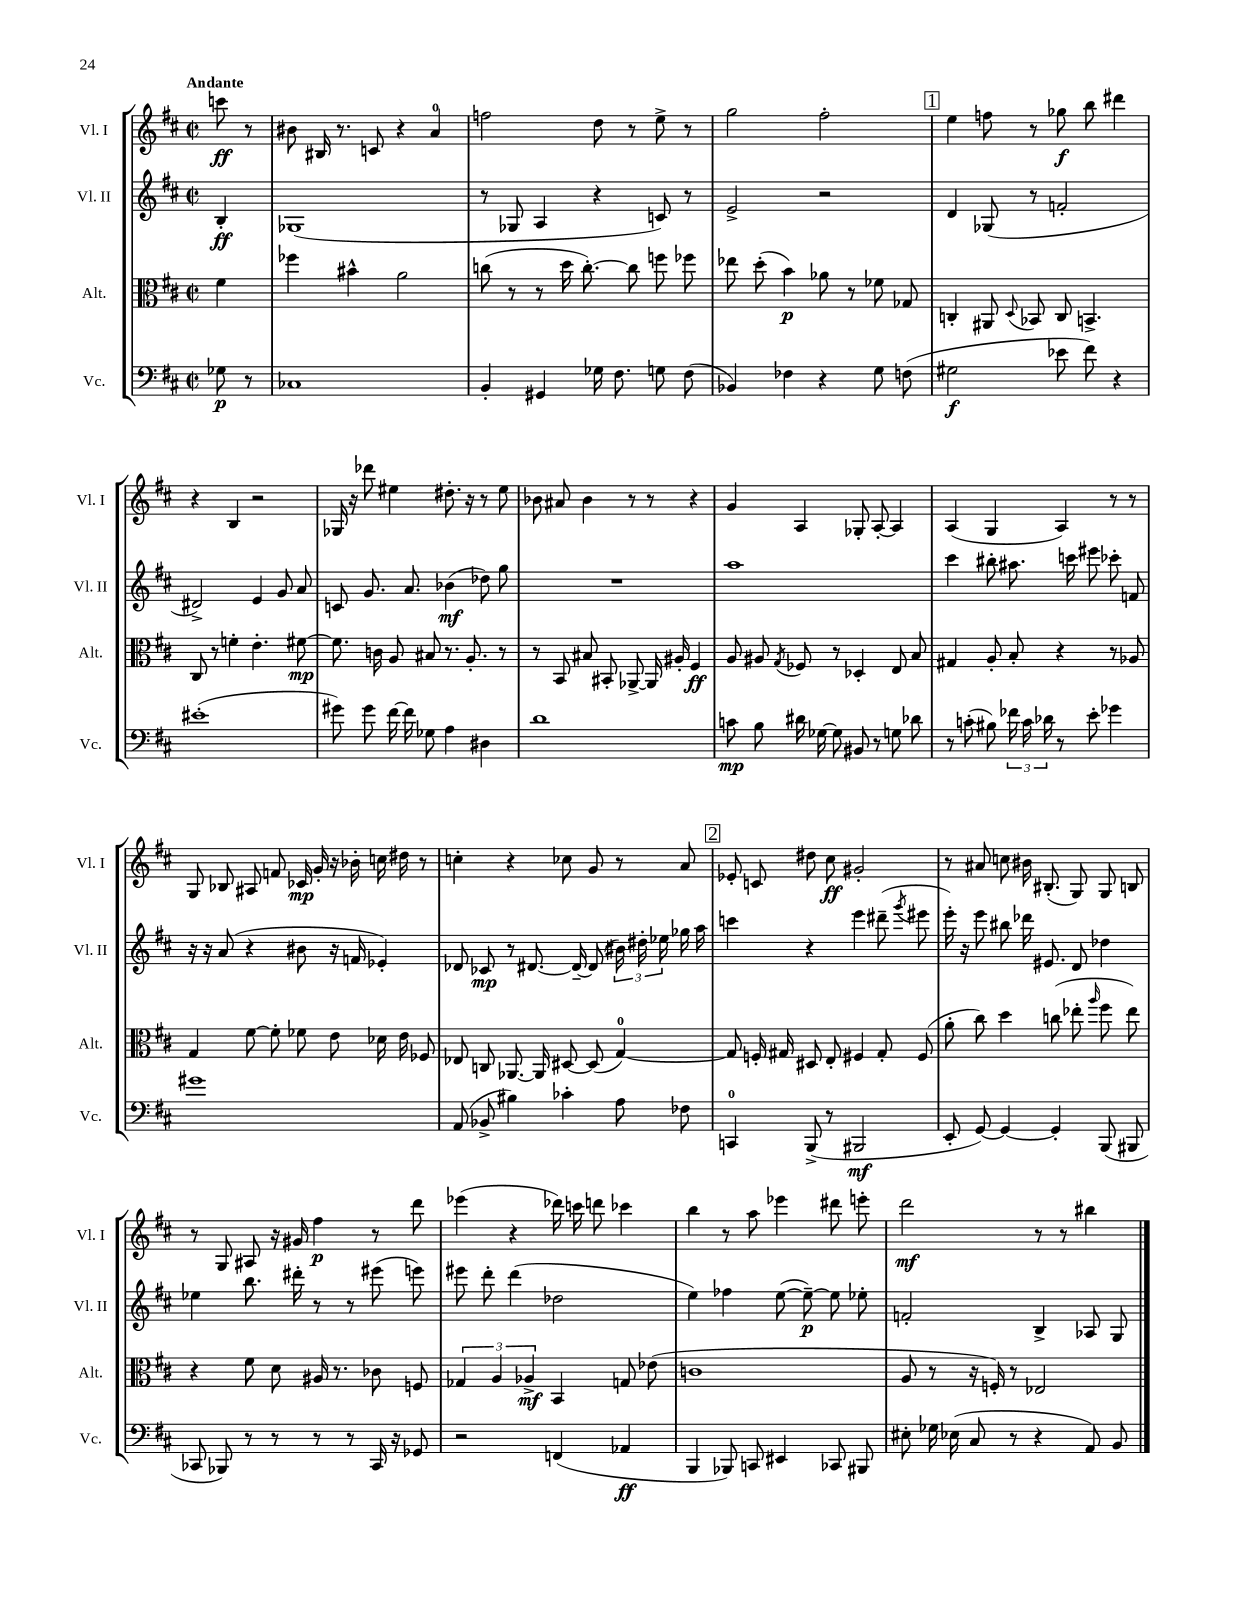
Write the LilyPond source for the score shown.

<<
\new StaffGroup <<
\new Staff = "s0" \with { instrumentName = "Vl. I" shortInstrumentName = "Vl. I" } {
    \clef treble \key d \major \defaultTimeSignature \time 2/2 \partial 4 \tempo "Andante"
    \autoBeamOff c'''8\ff r8 |
    bis'8 bis16 r8. c'8 r4 a'4-0 |
    f''2 d''8 r8 e''8-> r8 |
    g''2 fis''2-. |
    \mark \markup { \box "1" } e''4 f''8 r8 ges''8\f b''8 dis'''4 |
    r4 b4 r2 |
    ges16 r16 des'''8 eis''4 dis''8.-. r16 r8 eis''8 |
    bes'8 ais'8 bes'4 r8 r8 r4 |
    g'4 a4 ges8-. a8~-. a4 |
    a4( g4 a4) r8 r8 |
    g8 bes8 ais8 f'8 ces'16\mp g'16-. r16 bes'16-. c''16 dis''16 r8 |
    c''4-. r4 ces''8 g'8 r8 a'8 |
    \mark \markup { \box "2" } ees'8-. c'8 dis''8 cis''8\ff gis'2-. |
    r8 ais'8 c''8 bis'16 bis8.-.( g8) g8 b8 |
    r8 g8 ais8 r16 gis'16 fis''4\p r8 d'''8 |
    ees'''4( r4 des'''16) c'''16 d'''8 ces'''4 |
    b''4 r8 a''8 ees'''4 dis'''8 e'''8-. |
    d'''2\mf r8 r8 bis''4 \bar "|." |
}
\new Staff = "s1" \with { instrumentName = "Vl. II" shortInstrumentName = "Vl. II" } {
    \clef treble \key d \major \defaultTimeSignature \time 2/2 \partial 4
    \autoBeamOff b4-.\ff |
    ges1( |
    r8 ges8 a4 r4 c'8) r8 |
    e'2-> r2 |
    \mark \markup { \box "1" } d'4 ges8( r8 f'2-. |
    dis'2->) e'4 g'8 a'8 |
    c'8 g'8. a'8. bes'4\mf( des''8) g''8 |
    R1 |
    a''1 |
    cis'''4 bis''8-. ais''8. c'''16 eis'''8 ces'''8-. f'8 |
    r16 r16 a'8( r4 bis'8 r16 f'16 ees'4-.) |
    des'8 ces'8\mp r8 dis'8.~ dis'16~-- dis'8( \tuplet 3/2 { bis'16) dis''16-. ees''16 } ges''16 a''16 |
    \mark \markup { \box "2" } c'''4 r4 e'''4 dis'''8--( \acciaccatura { g'''8 } eis'''8 |
    e'''16-.) r16 e'''8 bis''8 des'''16 eis'8. d'8 des''4 |
    ees''4 b''8. dis'''16-. r8 r8 eis'''8( e'''8) |
    eis'''8 d'''8-. d'''4( des''2 |
    e''4) fes''4 e''8~( e''8~--\p) e''8 ees''8-. |
    f'2-. b4-> aes8 g8 \bar "|." |
}
\new Staff = "s2" \with { instrumentName = "Alt." shortInstrumentName = "Alt." } {
    \clef alto \key d \major \defaultTimeSignature \time 2/2 \partial 4
    \autoBeamOff fis'4 |
    fes''4 bis'4-^ a'2 |
    c''8( r8 r8 d''16 c''8.~-.) c''8 f''8 fes''8 |
    ees''8 d''8-.( b'4\p) aes'8 r8 fes'8 ges8 |
    \mark \markup { \box "1" } c4-. ais,8 \appoggiatura { d8 } bes,8 c8 b,4.-> |
    cis8 r8 f'4-. e'4.-. fis'8~\mp |
    fis'8. c'16 a8 bis8 r8. a8.-. r8 |
    r8 b,8 bis8 bis,8-. aes,8~-> aes,16 ais16-. fis4\ff |
    a8 ais8 \acciaccatura { g8 } fes8 r8 des4-. e8 b8 |
    gis4 a8-. b8-. r4 r8 aes8 |
    g4 fis'8~ fis'8-. fes'8 e'8 des'16 e'16 fes8 |
    ees8 c8 aes,8.~ aes,16 dis8~ dis8( g4-0~) |
    \mark \markup { \box "2" } g8 f16-. gis16 dis8 e8-. fis4 gis8-. fis8( |
    a'8-. cis''8) d''4 c''8( ees''8-. \grace { a''16 } fis''8 ees''8) |
    r4 fis'8 d'8 ais16 r8. ces'8 f8 |
    \tuplet 3/2 { ges4 a4 aes4->\mf } b,4 g8 ees'8( |
    c'1 |
    a8 r8 r16 f16-.) r8 ees2 \bar "|." |
}
\new Staff = "s3" \with { instrumentName = "Vc." shortInstrumentName = "Vc." } {
    \clef bass \key d \major \defaultTimeSignature \time 2/2 \partial 4
    \autoBeamOff ges8\p r8 |
    ces1 |
    b,4-. gis,4 ges16 fis8. g8 fis8( |
    bes,4) fes4 r4 g8 f8( |
    \mark \markup { \box "1" } gis2\f ees'8 fis'8) r4 |
    eis'1-.( |
    gis'8) gis'8 fis'16~ fis'16 ges8 a4 dis4 |
    d'1 |
    c'8\mp b8 dis'16 ges16~ ges8 bis,8 r8 g8 des'8 |
    r8 c'8-.( bis8) \tuplet 3/2 { fes'16 c'16 des'16 } r8 e'8-. ges'4 |
    gis'1 |
    a,8( bes,8-> bis4) ces'4-. a8 fes8 |
    \mark \markup { \box "2" } c,4-0 b,,8->( r8 bis,,2\mf |
    e,8-. g,8~) g,4~ g,4-. b,,8( bis,,8 |
    ces,8 bes,,8) r8 r8 r8 r8 ces,16 r16 ges,8 |
    r2 f,4( aes,4\ff |
    b,,4 bes,,8) c,8 eis,4 ces,8 bis,,8 |
    eis8-. ges16 ees16( cis8 r8 r4 a,8) b,8 \bar "|." |
}
>>
>>
\layout { \context { \Score \remove "Bar_number_engraver" } }
